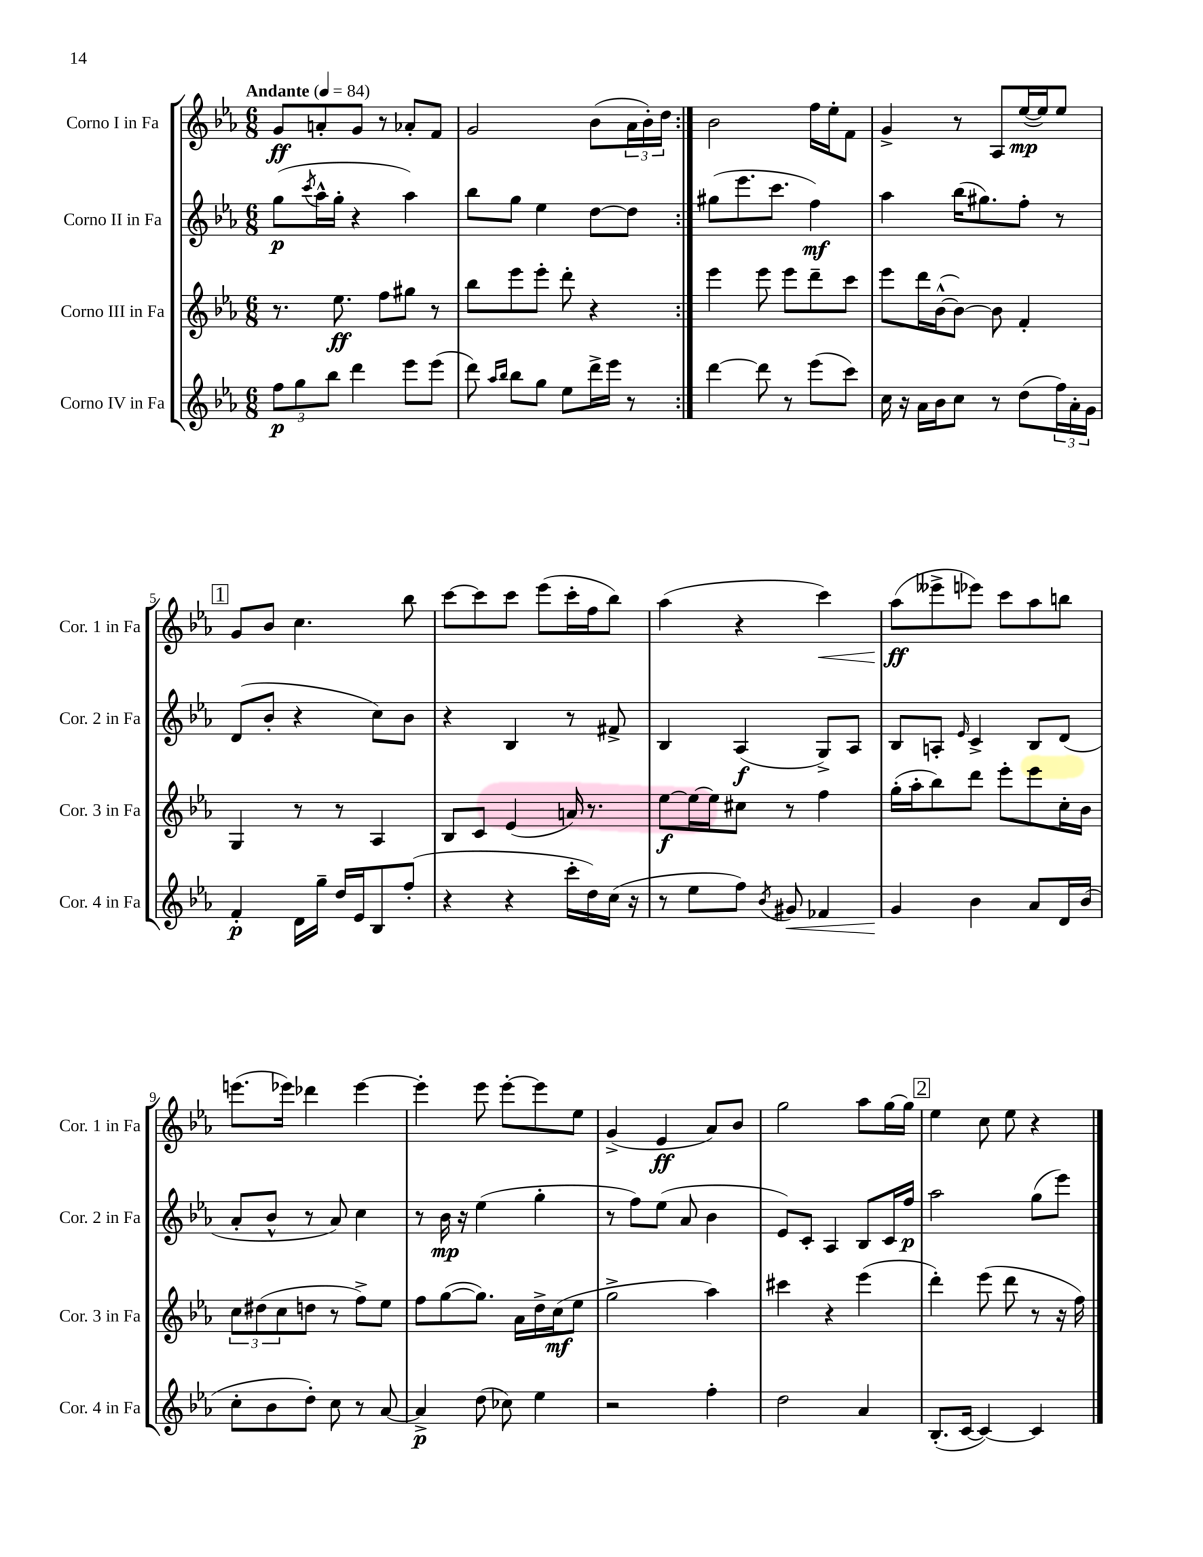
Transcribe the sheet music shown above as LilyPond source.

<<
\new StaffGroup <<
\new Staff = "s0" \with { instrumentName = "Corno I in Fa" shortInstrumentName = "Cor. 1 in Fa" } {
    \clef treble \key ees \major \numericTimeSignature \time 6/8 \tempo "Andante" 4 = 84
    \repeat volta 2 { g'8\ff a'8-. g'8 r8 aes'8-. f'8 |
    g'2 bes'8( \tuplet 3/2 { aes'16 bes'16-.) d''16 } | }
    bes'2 f''16 ees''16-. f'8 |
    g'4-> r8 aes8 ees''16~\mp( ees''16) ees''8 |
    \mark \markup { \box "1" } g'8 bes'8 c''4. bes''8 |
    c'''8~ c'''8 c'''8 ees'''8( c'''16-. f''16 bes''8) |
    aes''4( r4 c'''4\<) |
    aes''8\ff\!( eeses'''8-> ees'''8) c'''8 aes''8 b''8 |
    e'''8.( ees'''16) des'''4 ees'''4~ |
    ees'''4-. ees'''8 ees'''8~-. ees'''8 ees''8 |
    g'4->( ees'4\ff aes'8) bes'8 |
    g''2 aes''8 g''16~ g''16 |
    \mark \markup { \box "2" } ees''4 c''8 ees''8 r4 \bar "|." |
}
\new Staff = "s1" \with { instrumentName = "Corno II in Fa" shortInstrumentName = "Cor. 2 in Fa" } {
    \clef treble \key ees \major \numericTimeSignature \time 6/8
    \repeat volta 2 { g''8\p( \acciaccatura { c'''8 } aes''16-^ g''16-. r4 aes''4) |
    bes''8 g''8 ees''4 d''8~ d''8 | }
    gis''8( ees'''8. c'''8. f''4\mf) |
    aes''4 bes''16( gis''8.) f''8-. r8 |
    \mark \markup { \box "1" } d'8( bes'8-. r4 c''8) bes'8 |
    r4 bes4 r8 fis'8-> |
    bes4 aes4\f( g8->) aes8 |
    bes8 a8-. \grace { ees'16 } c'4-> bes8 d'8( |
    aes'8-. bes'8-^ r8 aes'8) c''4 |
    r8 bes'16\mp r16 ees''4( g''4-. |
    r8 f''8) ees''8( aes'8 bes'4 |
    ees'8) c'8-. aes4 bes8 c'16 f''16\p |
    \mark \markup { \box "2" } aes''2 g''8( ees'''8) \bar "|." |
}
\new Staff = "s2" \with { instrumentName = "Corno III in Fa" shortInstrumentName = "Cor. 3 in Fa" } {
    \clef treble \key ees \major \numericTimeSignature \time 6/8
    \repeat volta 2 { r8. ees''8.\ff f''8 gis''8 r8 |
    bes''8 ees'''8 ees'''8-. d'''8-. r4 | }
    ees'''4 ees'''8 ees'''8 d'''8-- c'''8 |
    ees'''8 d'''16 bes'16~-^( bes'8~) bes'8 f'4-. |
    \mark \markup { \box "1" } g4 r8 r8 aes4 |
    bes8 c'8 ees'4( a'16) r8. |
    ees''8~\f ees''16~ ees''16 cis''8 r8 f''4 |
    g''16-.( aes''16-. bes''8) d'''8 ees'''8-. ees'''8 c''16-. bes'16 |
    \tuplet 3/2 { c''8 dis''8( c''8 } d''8 r8 f''8->) ees''8 |
    f''8 g''8~( g''8.) aes'16 d''16-> c''16\mf( ees''8 |
    g''2-> aes''4) |
    cis'''4 r4 ees'''4( |
    \mark \markup { \box "2" } d'''4-.) ees'''8( d'''8 r8 r16 f''16) \bar "|." |
}
\new Staff = "s3" \with { instrumentName = "Corno IV in Fa" shortInstrumentName = "Cor. 4 in Fa" } {
    \clef treble \key ees \major \numericTimeSignature \time 6/8
    \repeat volta 2 { \tuplet 3/2 { f''8\p g''8 bes''8 } d'''4 ees'''8 ees'''8( |
    d'''8) \grace { aes''16 bes''16 } bes''8 g''8 ees''8 d'''16-> ees'''16 r8 | }
    d'''4~ d'''8 r8 ees'''8( c'''8) |
    c''16 r16 aes'16 bes'16 c''8 r8 d''8( \tuplet 3/2 { f''16) aes'16-. g'16 } |
    \mark \markup { \box "1" } f'4-.\p d'16 g''16-- d''16 ees'16 bes8 f''8-.( |
    r4 r4 c'''16-. d''16) c''16( r16 |
    r8 ees''8 f''8) \acciaccatura { bes'8 } gis'8\< fes'4 |
    g'4\! bes'4 aes'8 d'16 bes'16( |
    c''8-. bes'8 d''8-.) c''8 r8 aes'8~ |
    aes'4->\p d''8( ces''8) ees''4 |
    r2 f''4-. |
    d''2 aes'4 |
    \mark \markup { \box "2" } bes8.-.( c'16~ c'4~) c'4 \bar "|." |
}
>>
>>
